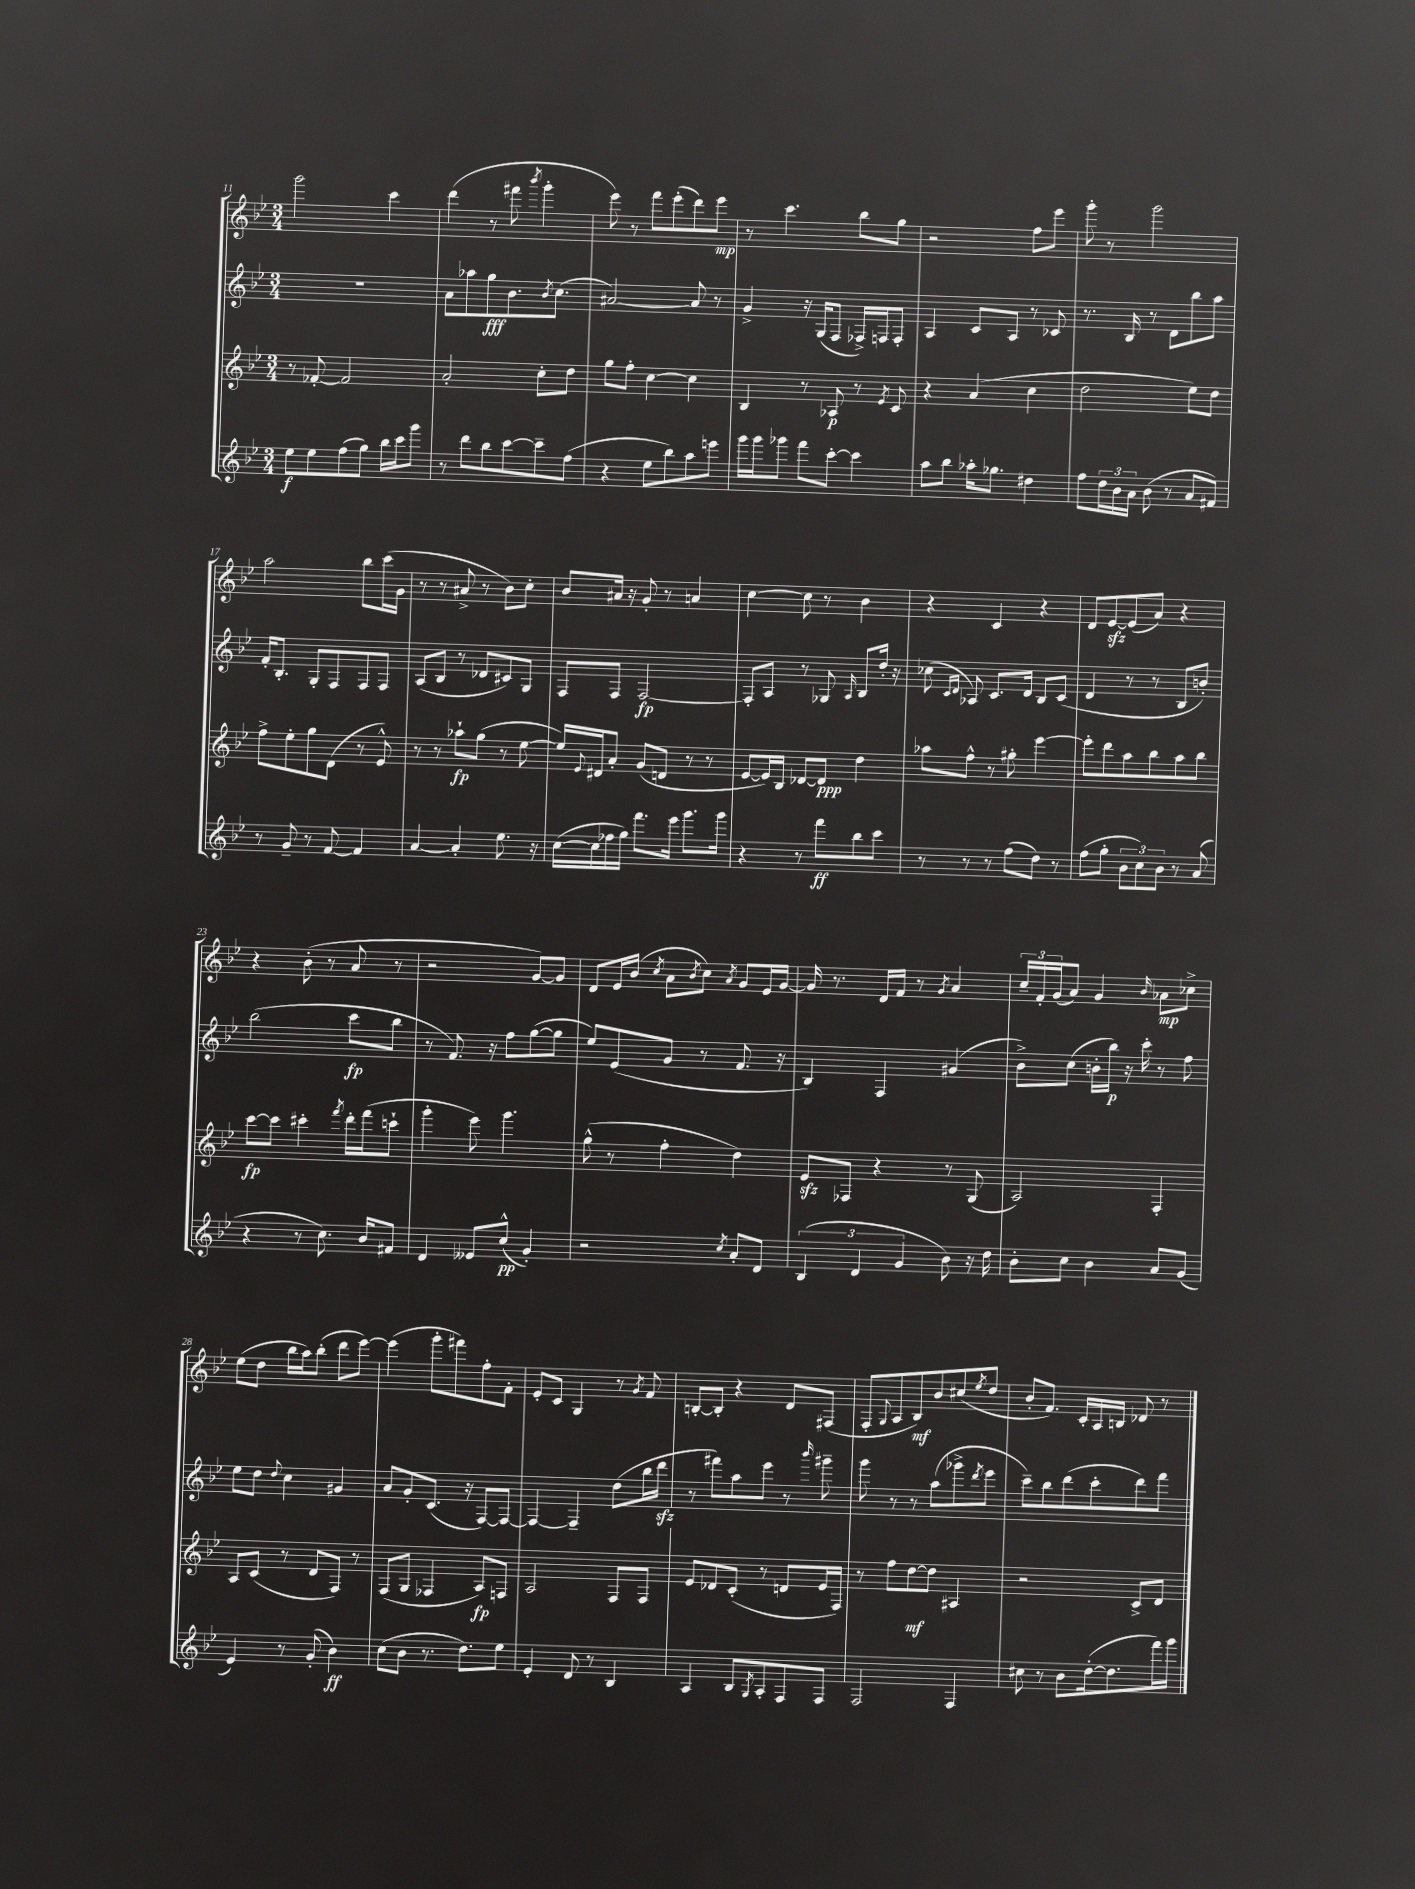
<<
\new StaffGroup <<
\new Staff = "s0" {
    \clef treble \key bes \major \numericTimeSignature \time 3/4
    g'''2 c'''4 |
    d'''4( r8 fis'''8 \acciaccatura { bes'''8 } g'''4-. |
    ees'''8) r8 f'''8 ees'''8-.( d'''8) ees'''8\mp |
    r8 c'''4. bes''8 g''8 |
    r2 f''8 ees'''8 |
    g'''8-. r8 g'''2 |
    a''2 bes''8 c'''16( g'16 |
    r8 r8 ais'8-> r8 bes'8) c''8-. |
    bes'8 ais'16 r16 g'8-. r8 a'4 |
    c''4~ c''8 r8 bes'4 |
    r4 c'4 r4 |
    d'8 ees'8~\sfz ees'8( a'8) r4 |
    r4 bes'8-.( r8 a'8 r8 |
    r2 g'8~) g'8 |
    d'8 ees'16 bes'16( \acciaccatura { c''8 } a'8 \acciaccatura { bes'8 } c''8) \acciaccatura { a'8 } g'8 ees'16 g'16~ |
    g'16 r8. d'16 f'16 r8 \acciaccatura { g'8 } a'4 |
    \tuplet 3/2 { c''16-- f'16-. g'16( } a'8) g'4 \grace { bes'16 } aes'8\mp ces''8-> |
    ees''8( d''8 bes''16 a''16) bes''8-.( d'''8 ees'''8~) |
    ees'''4( g'''8-. fis'''8) f''8-. f'8-. |
    ees'8-. c'8 g4 r8 \acciaccatura { g'8 } f'8 |
    b8~-. b8-. r4 d'8 fis8( |
    f8-. \appoggiatura { g8 } a8 bes8\mf) bes'8 cis''8( \acciaccatura { ees''8 } d''8 |
    bes'8-. f'8.) c'16-. a16 b16 des'8 r8 \bar "|." |
}
\new Staff = "s1" {
    \clef treble \key bes \major \numericTimeSignature \time 3/4
    R2. |
    a'8 aes''8 g''8\fff bes'8. \acciaccatura { bes'8 } c''8.( |
    ais'2~) ais'8 r8 |
    g'4-> r16 g16( f8 fes16->) f16 f8-. |
    a4 c'8 a8 r8 ces'8 |
    r8. bes16 r8 d'8 bes''8 a''8 |
    f'16-. bes8.-. g8-. f8 f8 f8 |
    a8( bes8 r8 des'8 cis'8) g8 |
    f8 f8 f2~\fp |
    f8-. a8 r8 ges8 \grace { a16 } bes8 d''16-. r16 |
    ces''8( \grace { c'16 d'16 } aes8) c'8. d'16 bes8 c'8( |
    d'4 r8 r8 bes8 b'8-.) |
    bes''2( c'''8\fp bes''8 |
    r8 f'8.) r16 f''8 g''8~( g''8 |
    ees''8) ees'8( g'8 r8 f'8. r16 |
    bes4) f4 gis'4( |
    bes'8->) c''8( b'16-. bes''16\p) r16 c'''16-. r8 f''8 |
    ees''8 d''8 \appoggiatura { d''8 } c''4 gis'4 |
    a'8 g'8-. c'8.( r16 f8~) f8~ |
    f4~ f4-- d''8( bes''16 d'''16\sfz |
    r8 fis'''8) a''8 ees'''8 r8 \grace { bes'''16 } gis'''8-- |
    g'''8 r8 r8 a''8( ges'''8-> \acciaccatura { d'''8 } ees'''8 |
    c'''8--) bes''8 d'''8( c'''8-. d'''8) f'''8 \bar "|." |
}
\new Staff = "s2" {
    \clef treble \key bes \major \numericTimeSignature \time 3/4
    r8 fes'8~-. fes'2 |
    a'2-. c''8-. d''8 |
    g''8 f''8-. c''4~ c''4 |
    bes4 r8 aes8\p r8 \acciaccatura { ees'8 } c'8 |
    r4 a'4( c''4 |
    d''2 ees''8) d''8 |
    f''8-> ees''8-. g''8 d'8( r8 ees'8-^) |
    r8 r8 aes''8-!\fp g''8( r8 ees''8~ |
    ees''16) \appoggiatura { ees'8 } dis'16 a'8-. g'8( d'8 r8 r8 |
    ees'8~ ees'16) bes16 des'8~ des'8\ppp d''4 |
    aes''8 f''8-^ r8 gis''8-. ees'''4~ |
    ees'''8-. d'''8 a''8 bes''8 a''8 bes''8 |
    c'''8~\fp c'''8 cis'''4-. \acciaccatura { f'''8 } d'''16-. f'''16( c'''8-! |
    g'''4-. ees'''8) g'''4. |
    g''8-^( r8 f''4-. d''4) |
    ees'8\sfz fes8 r4 r8 g8( |
    a2) f4-. |
    a8 c'8( r8 d'8 f8) r8 |
    f8( g8 fes4 a8\fp) f8 |
    a2 f8 f8 |
    ees'8 des'8 c'8-.( r8 d'8 ees'16 f16) |
    r8 f''8 d''8~\mf d''8 ais4 |
    r2 c'8-> d'8 \bar "|." |
}
\new Staff = "s3" {
    \clef treble \key bes \major \numericTimeSignature \time 3/4
    ees''8\f ees''8 f''8( g''8) bes''16 c'''16 g'''8 |
    r8 d'''8 bes''8 c'''8~ c'''8-- f''8( |
    r4 ees''8 bes''8) a''8 e'''8 |
    g'''16 g'''16 ges'''8 f'''8 c'''8~-. c'''4 |
    a''8 bes''8 aes''16-. ges''8. dis''4 |
    f''8 \tuplet 3/2 { d''16 bes'16 a'16 } bes'8( r8 a'8 fis'8) |
    r8 g'8-- r8 f'8~ f'4 |
    a'4~ a'4-. ees''8. r16 |
    c''16~( c''16 fes''16 g''16) f'''8. ees'''16 g'''8. g'''16 |
    r4 r8 f'''8\ff bes''8 c'''8 |
    r8 r8 r8 f''8( d''8) r8 |
    f''8( g''8-. \tuplet 3/2 { bes'8 c''8) bes'8 } r8 a'8( |
    r4 r8 c''8.) bes'16 fis'8 |
    d'4 eeses'8 c''8-^\pp( g'4-.) |
    r2 \acciaccatura { c''8 } a'8-. d'8 |
    \tuplet 3/2 { bes4( d'4 g'4 } bes'8) r16 d''16 |
    bes'8-. c''8 bes'4 a'8 g'8( |
    ees'4) r8 g'8-.( bes'4\ff) |
    c''8( bes'8 r8. d''8.) ees''8 |
    ees'4-. d'8 r8 bes4 |
    a4 bes8 \acciaccatura { g8 } a8-. f8 f8 |
    f2 f4 |
    cis''8 r8 bes'8 d''16~-.( d''8. f'''16) g'''16 \bar "|." |
}
>>
>>
\layout { \context { \Score currentBarNumber = #11 } }
